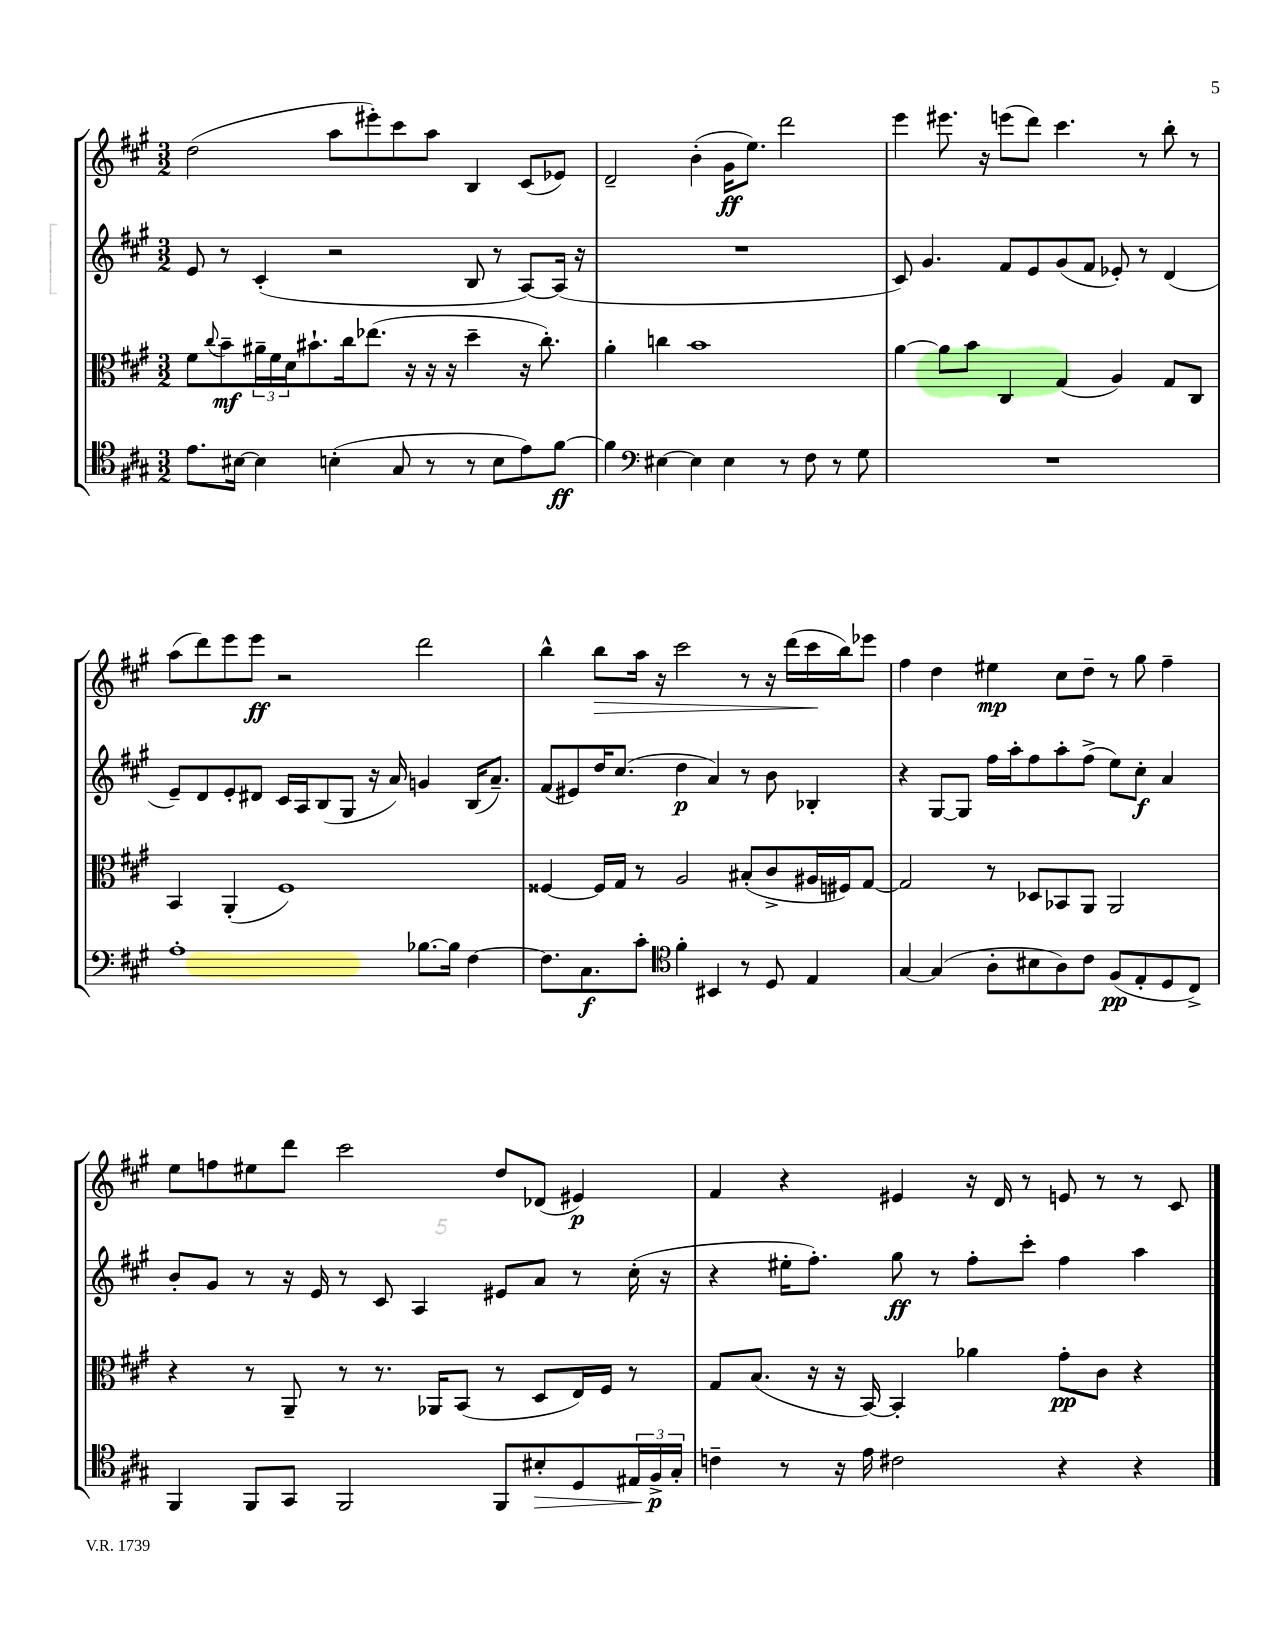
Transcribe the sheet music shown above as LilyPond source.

<<
\new StaffGroup <<
\new Staff = "s0" {
    \clef treble \key a \major \numericTimeSignature \time 3/2
    d''2( a''8 eis'''8-.) cis'''8 a''8 b4 cis'8( ees'8) |
    d'2-- b'4-.( gis'16\ff e''8.) d'''2 |
    e'''4 eis'''8. r16 e'''8( d'''8) cis'''4. r8 b''8-. r8 |
    a''8( d'''8) e'''8 e'''8\ff r2 d'''2 |
    b''4-^ b''8\> a''16 r16 cis'''2 r8 r16 d'''16( cis'''16\! b''16) ees'''8 |
    fis''4 d''4 eis''4\mp cis''8 d''8-- r8 gis''8 fis''4-- |
    e''8 f''8 eis''8 d'''8 cis'''2 d''8 des'8( eis'4\p) |
    fis'4 r4 eis'4 r16 d'16 r8 e'8 r8 r8 cis'8 \bar "|." |
}
\new Staff = "s1" {
    \clef treble \key a \major \numericTimeSignature \time 3/2
    e'8 r8 cis'4-.( r2 b8 r8 a8~) a16( r16 |
    R1. |
    cis'8) gis'4. fis'8 e'8 gis'8( fis'8 ees'8-.) r8 d'4( |
    e'8--) d'8 e'8-. dis'8 cis'16 a16 b8( gis8 r16 a'16) g'4 b16( a'8.--) |
    fis'8( eis'8) d''16 cis''8.( d''4\p a'4) r8 b'8 bes4-. |
    r4 gis8~ gis8 fis''16 a''16-. fis''8 a''8-. fis''8->( e''8) cis''8-.\f a'4 |
    b'8-. gis'8 r8 r16 e'16 r8 cis'8 a4 eis'8 a'8 r8 cis''16-.( r16 |
    r4 eis''16-. fis''8.-.) gis''8\ff r8 fis''8-. cis'''8-. fis''4 a''4 \bar "|." |
}
\new Staff = "s2" {
    \clef alto \key a \major \numericTimeSignature \time 3/2
    fis'8 \appoggiatura { cis''8 } b'8--\mf \tuplet 3/2 { ais'16-- fis'16 d'16 } bis'8.-! cis''16 ees''8.( r16 r16 r16 d''4-- r16 cis''8.-.) |
    a'4-. c''4 b'1 |
    a'4~ a'8 b'8 cis4 gis4( a4) gis8 cis8 |
    b,4 a,4-.( fis1) |
    fisis4~ fisis16 gis16 r8 a2 bis8-.( cis'8-> ais16 fis16) gis8~ |
    gis2 r8 des8 bes,8 a,8 a,2 |
    r4 r8 a,8-- r8 r8. aes,16 b,8( r8 d8 e16) fis16 r8 |
    gis8 b8.( r16 r16 b,16~) b,4-. aes'4 gis'8-.\pp cis'8 r4 \bar "|." |
}
\new Staff = "s3" {
    \clef tenor \key a \major \numericTimeSignature \time 3/2
    e'8. bis16~ bis4 b4-.( gis8 r8 r8 b8 e'8) fis'8~\ff |
    fis'4 \clef bass eis4~ eis4 eis4 r8 fis8 r8 gis8 |
    R1. |
    a1-. bes8.~ bes16 fis4~ |
    fis8. cis8.\f cis'8-. \clef tenor fis'4-. bis,4 r8 d8 e4 |
    gis4~ gis4( a8-. bis8 a8) cis'8 fis8\pp( e8-. d8 cis8->) |
    fis,4 fis,8 gis,8 fis,2 fis,8 bis8-.\> d8 \tuplet 3/2 { eis16 fis16->\p\! gis16-. } |
    c'4-- r8 r16 e'16 cis'2 r4 r4 \bar "|." |
}
>>
>>
\layout { \context { \Score \remove "Bar_number_engraver" } }
